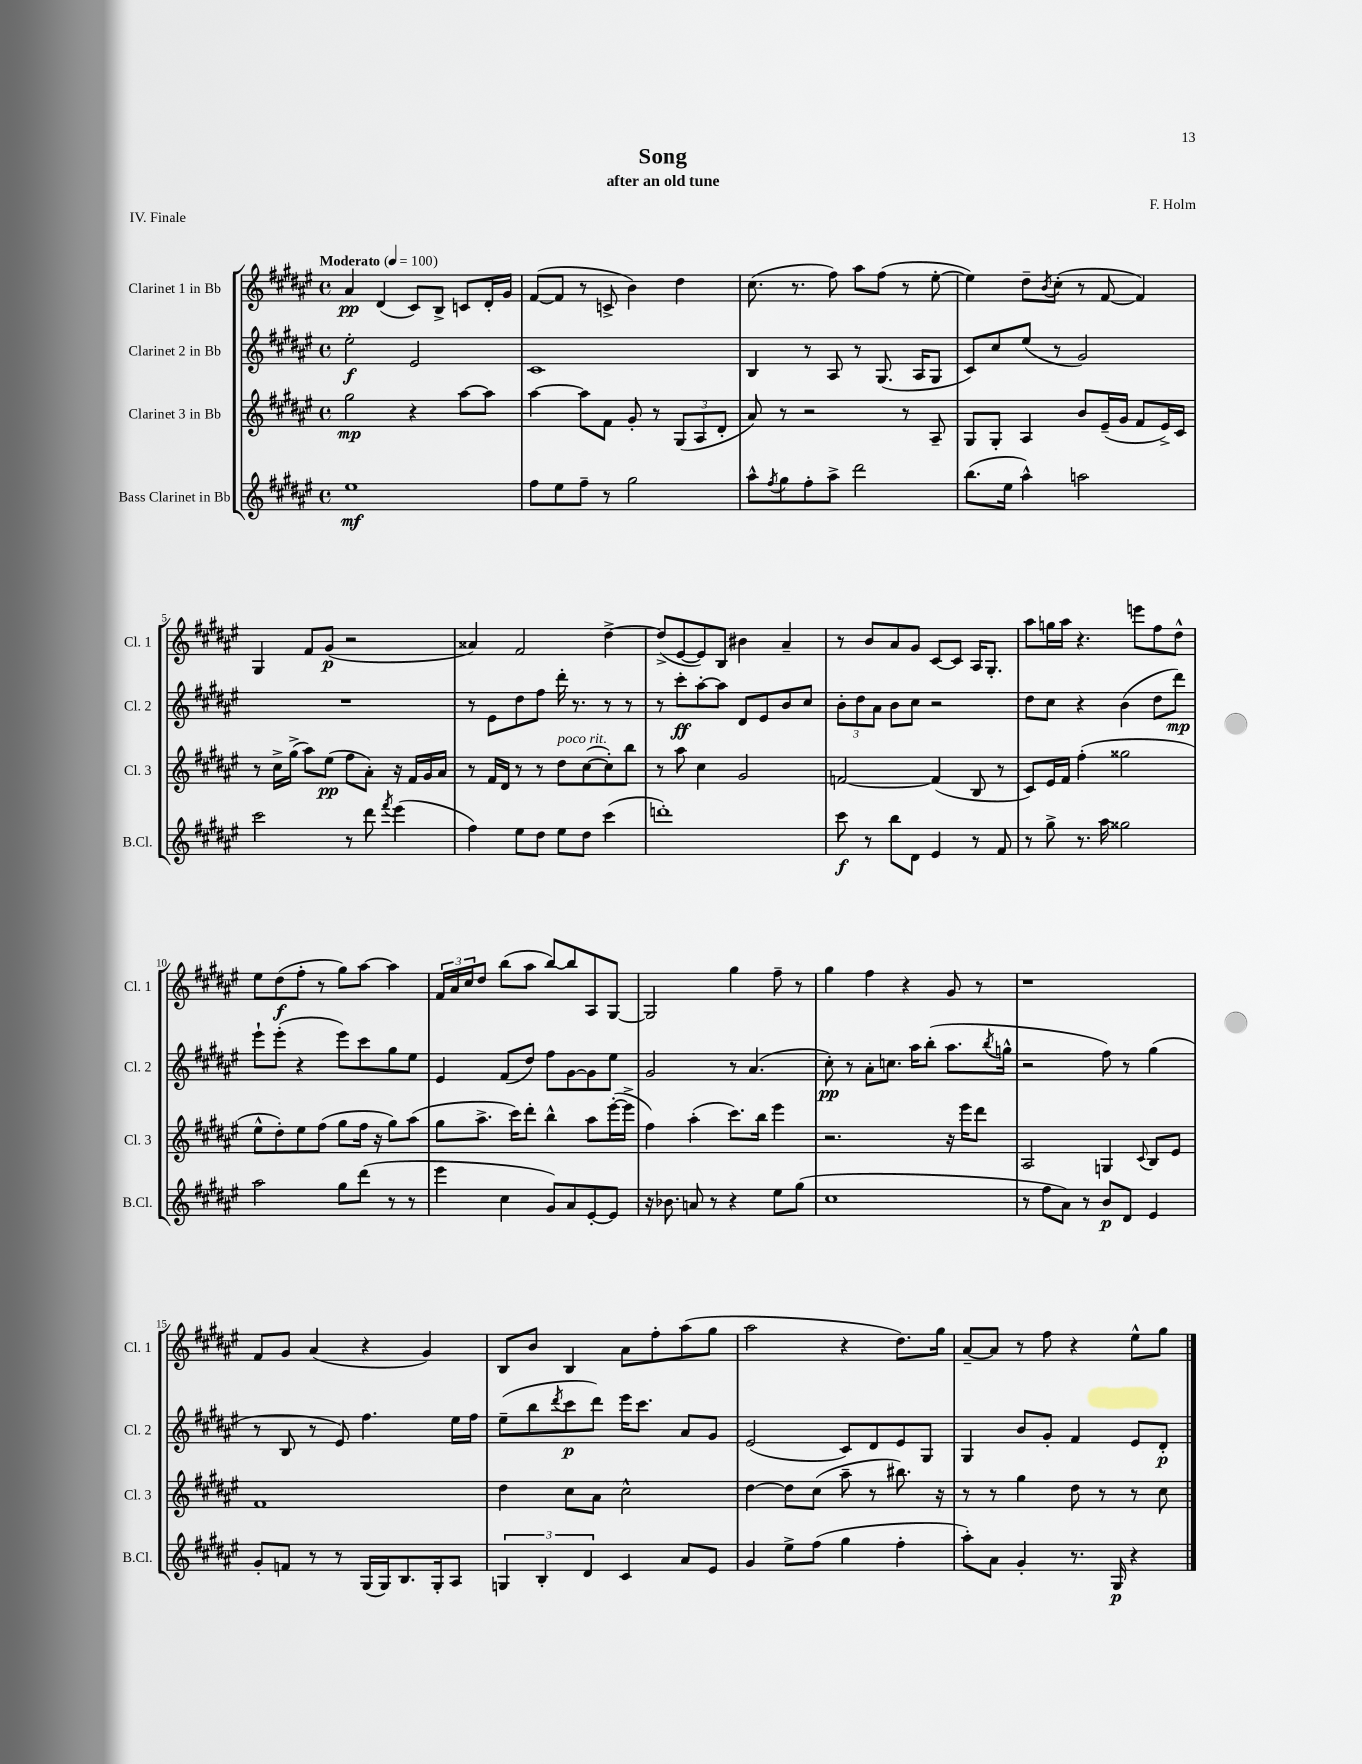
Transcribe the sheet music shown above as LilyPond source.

\header { title = "Song" composer = "F. Holm" subtitle = "after an old tune" piece = "IV. Finale" }
<<
\new StaffGroup <<
\new Staff = "s0" \with { instrumentName = "Clarinet 1 in Bb" shortInstrumentName = "Cl. 1" } {
    \clef treble \key fis \major \defaultTimeSignature \time 4/4 \tempo "Moderato" 4 = 100
    ais'4\pp dis'4( cis'8) b8-> c'8 dis'16-. gis'16 |
    fis'8~( fis'8 r8 c'8-> b'4) dis''4 |
    cis''8.( r8. fis''8) ais''8 fis''8( r8 eis''8~-. |
    eis''4) dis''8-- \acciaccatura { b'8 } cis''8-.( r8 fis'8~ fis'4) |
    gis4 fis'8 gis'8\p( r2 |
    aisis'4) fis'2 dis''4~-> |
    dis''8->( eis'8~ eis'8) b8 bis'4 ais'4-- |
    r8 b'8 ais'8 gis'8 cis'8~ cis'8 ais16 gis8.-. |
    ais''8 g''16 ais''16 r4. e'''8 fis''8 dis''8-^ |
    eis''8 dis''8\f( fis''8-. r8 gis''8) ais''8~ ais''4 |
    \tuplet 3/2 { fis'16 ais'16 cis''16 } dis''8 b''8( ais''8 b''8~) b''8 ais8 gis8~ |
    gis2 gis''4 fis''8-- r8 |
    gis''4 fis''4 r4 gis'8 r8 |
    r1 |
    fis'8 gis'8 ais'4( r4 gis'4) |
    b8 b'8 b4 ais'8 fis''8-. ais''8( gis''8 |
    ais''2 r4 dis''8.) gis''16 |
    ais'8~-- ais'8 r8 fis''8 r4 eis''8-^ gis''8 \bar "|." |
}
\new Staff = "s1" \with { instrumentName = "Clarinet 2 in Bb" shortInstrumentName = "Cl. 2" } {
    \clef treble \key fis \major \defaultTimeSignature \time 4/4
    eis''2-.\f eis'2 |
    cis'1 |
    b4 r8 ais8 r8 gis8.( ais16 gis8 |
    cis'8) cis''8 eis''8( r8 gis'2) |
    R1 |
    r8 eis'8 dis''8 fis''8 dis'''16-. r8. r8 r8 |
    r8 cis'''8-.\ff ais''8~-. ais''8 dis'8 eis'8 b'8 cis''8 |
    \tuplet 3/2 { b'8-. dis''8 ais'8 } b'8 cis''8 r2 |
    dis''8 cis''8 r4 b'4( dis''8 dis'''8\mp) |
    eis'''8-! eis'''8-.( r4 eis'''8) cis'''8 gis''8 eis''8 |
    eis'4 fis'8( dis''8) fis''8 gis'8~ gis'8 eis''8 |
    gis'2 r8 ais'4.( |
    cis''8-.\pp) r8 ais'8-. c''8. ais''16 b''8-.( ais''8. \acciaccatura { b''8 } g''16-^ |
    r2 fis''8) r8 gis''4( |
    r8 b8 r8 eis'8) fis''4. eis''16 fis''16 |
    eis''8--( b''8 \acciaccatura { dis'''8 } cis'''8\p dis'''8) eis'''16 cis'''8. ais'8 gis'8 |
    eis'2( cis'8) dis'8 eis'8 gis8 |
    gis4 b'8 gis'8-. fis'4 eis'8 dis'8-.\p \bar "|." |
}
\new Staff = "s2" \with { instrumentName = "Clarinet 3 in Bb" shortInstrumentName = "Cl. 3" } {
    \clef treble \key fis \major \defaultTimeSignature \time 4/4
    gis''2\mp r4 ais''8~ ais''8 |
    ais''4~ ais''8 fis'8 gis'8-. r8 \tuplet 3/2 { gis8( ais8 dis'8-. } |
    ais'8) r8 r2 r8 ais8-- |
    gis8 gis8-. ais4 b'8 eis'16--( gis'16 fis'8 eis'16->) cis'16 |
    r8 cis''16-> gis''16->( ais''8) eis''8\pp( fis''8 ais'8-.) r16 fis'16 gis'16 ais'16 |
    r8 fis'16 dis'16 r8 r8 dis''8^\markup { \italic "poco rit." } cis''8~( cis''8-.) b''8 |
    r8 ais''8 cis''4 gis'2 |
    f'2~ f'4( b8 r8 |
    cis'8) eis'16 fis'16 fis''4-.( gisis''2 |
    eis''8-^ dis''8-.) eis''8 fis''8( gis''8 fis''16 r16 gis''8) ais''8( |
    gis''8 ais''8.-> cis'''16) dis'''8-. b''4-^ ais''8 eis'''16~-.( eis'''16-> |
    fis''4) ais''4-.( cis'''8.) b''16 eis'''4 |
    r2. r16 eis'''16 dis'''8 |
    ais2 g4 \appoggiatura { cis'8 } b8 eis'8 |
    fis'1 |
    dis''4 cis''8 ais'8 cis''2-^ |
    dis''4~ dis''8 cis''8( ais''8-- r8 bis''8.) r16 |
    r8 r8 gis''4 dis''8 r8 r8 cis''8 \bar "|." |
}
\new Staff = "s3" \with { instrumentName = "Bass Clarinet in Bb" shortInstrumentName = "B.Cl." } {
    \clef treble \key fis \major \defaultTimeSignature \time 4/4
    eis''1\mf |
    fis''8 eis''8 fis''8-- r8 gis''2 |
    ais''8-^ \acciaccatura { fis''8 } gis''8 fis''8-. ais''8-> dis'''2 |
    b''8.( eis''16 ais''4-^) a''2 |
    cis'''2 r8 dis'''8 \acciaccatura { fis'''8 } eis'''4( |
    fis''4) eis''8 dis''8 eis''8 dis''8 cis'''4( |
    d'''1-.) |
    cis'''8\f r8 b''8 dis'8 eis'4 r8 fis'8 |
    r8 gis''8-> r8. ais''16 gisis''2 |
    ais''2 gis''8 dis'''8( r8 r8 |
    eis'''4 cis''4 gis'8) ais'8 eis'8~-. eis'8 |
    r16 bes'8. a'8 r8 r4 eis''8 gis''8( |
    cis''1 |
    r8 fis''8 ais'8) r8 b'8\p dis'8 eis'4 |
    gis'8-. f'8 r8 r8 gis16( gis16) b8. gis16-. ais8 |
    \tuplet 3/2 { g4 b4-. dis'4 } cis'4 ais'8 eis'8 |
    gis'4 eis''8-> fis''8( gis''4 fis''4-. |
    ais''8-.) ais'8 gis'4-. r8. gis16\p r4 \bar "|." |
}
>>
>>
